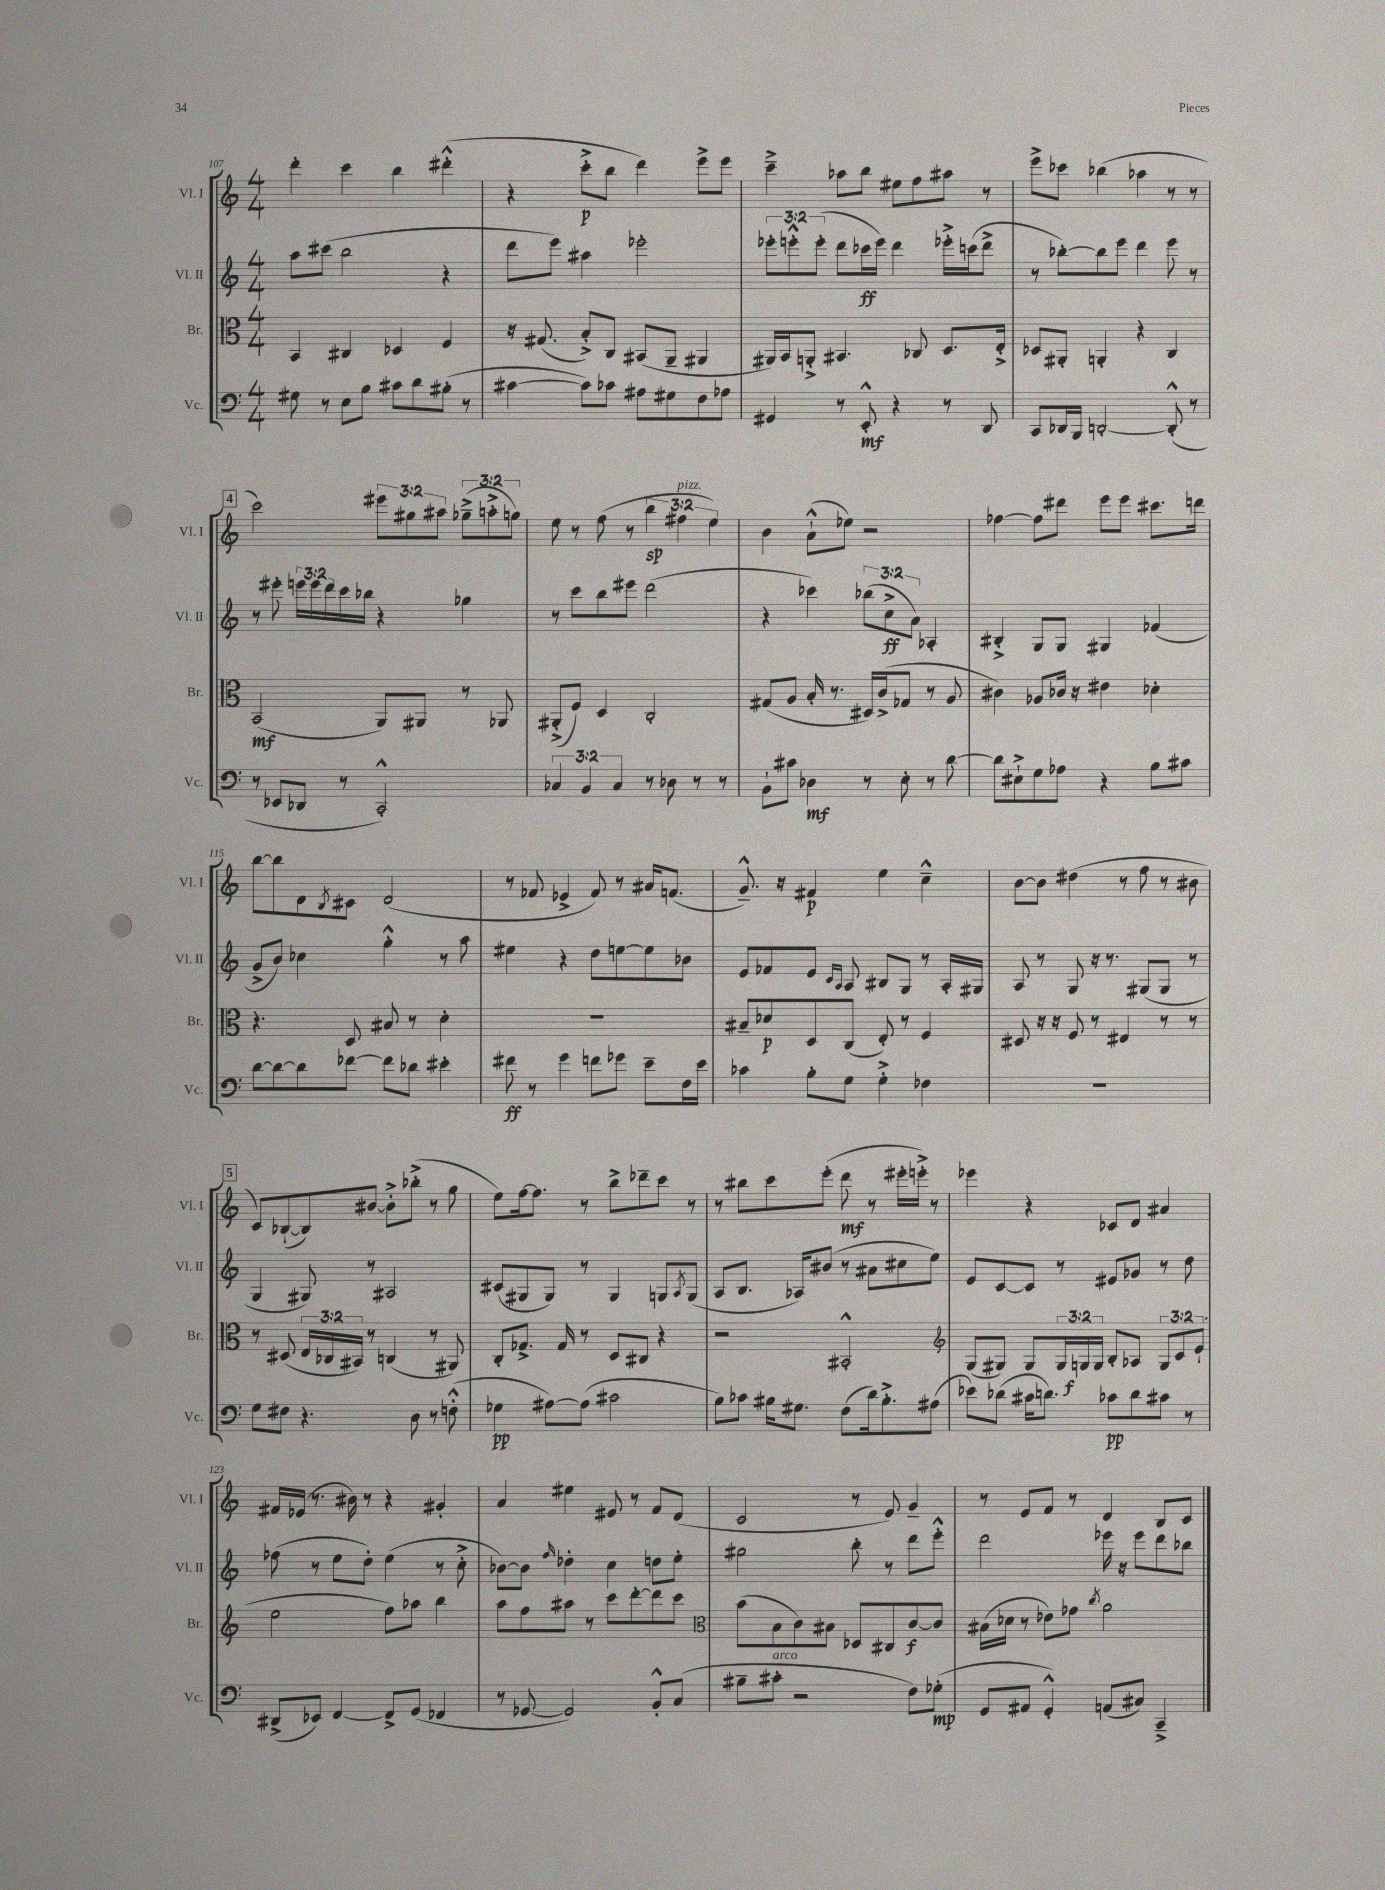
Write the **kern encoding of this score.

**kern	**kern	**kern	**kern
*staff4	*staff3	*staff2	*staff1
*clefF4	*clefC3	*clefG2	*clefG2
*k[]	*k[]	*k[]	*k[]
*M4/4	*M4/4	*M4/4	*M4/4
8G#\	4BB/	8aa\L	4ddd'\
8r	.	(8ccc#\J	.
8E\L	4C#/	2bb\	4ccc\
8B\J	.	.	.
8c#\L	4D-/	.	4bb\
8d\	.	.	.
(8B#'\J	4F/	4r	(4ddd#'^^\
8r	.	.	.
=	=	=	=
[4c#\	16r	8ddd\L	4r
.	(8.G#/	.	.
.	.	8eee\J)	.
8c#\]L)	8B'^/L)	4aa#\	8ccc'^\L
8c-\J	8C/J	.	8bb\J
8A#\L	(8BB#/L	2eee-'\	4ddd\)
8G#\	8AA~/J	.	.
8F\	4AA#/	.	8eee^\L
8A-\J	.	.	8eee\J
=	=	=	=
4GG#/	16AA#/LL)	12eee-'\L	4ccc~^\
.	16BB/J	.	.
.	.	12eee'^^\	.
.	8AA'^/J	.	.
.	.	(12eee'\J	.
8r	4.BB#/	8ddd\L	8aa-\L
8EE'^^/	.	16ccc-\L	8bb\J
.	.	16eee\JJ)	.
4r	.	4ddd\	8ee#\L
.	8C-/	.	8ff\
8r	8.D/L	16eee-'^\LL	8aa#\J
.	.	(16ccc\J	.
8DD/	.	8ddd^\J	8r
.	16E'^/Jk	.	.
=	=	=	=
8CC/L	8D-/L	8r	8eee^\L
16DD-/L	8AA#'/J	[8bb-'\L)	8ccc-\J
16BBB/JJ	.	.	.
[2DD'/	4AA'/	8bb-\]	(4bb-\
.	.	8eee\J	.
.	4r	4ddd\	4aa-\
(8DD'^^/]	4C/	8eee\	8r
8r	.	8r	8r
=	=	=	=
8r	(2BB/	8r	2ccc\)
8EE-/L	.	8eee#'\	.
8DD-/J	.	24eee\LL	.
.	.	24eee\	.
.	.	24ddd\	.
8r	.	16ccc\	.
.	.	16bb-\JJ	.
2CC'^^/)	8AA/L)	4r	12eee#\L
.	.	.	12gg#\
.	8AA#/J	.	.
.	.	.	12aa#\J
.	8r	4gg-\	(12gg-~^\L
.	.	.	12aa'^\
.	8AA-/	.	.
.	.	.	12gg\J)
=	=	=	=
6C-/	(8AA#'^/L	8r	8ee\
.	8F/J)	8ccc\L	8r
6BB/	.	.	.
.	4D/	8bb\	(8ff\
6C-/	.	.	.
.	.	8eee#\J	8r
8r	2C'/	(2ddd\	6bb\
8D-\	.	.	.
.	.	.	6ff#\
8r	.	.	.
.	.	.	6ee\)
8r	.	.	.
=	=	=	=
8BB`\L	(8G#/L	4r	4b\
8c#\J	8A/J	.	.
4D-\	16B'/	4ccc-\)	(8a`^^\L
.	8.r	.	.
.	.	.	8ee-\J)
8r	16D#/LL)	(12bb-\L	2r
.	(16c^/J	.	.
.	.	12cc^\	.
8E'\	8G-/J	.	.
.	.	12a\J)	.
8r	8r	4A-'/	.
[8d\	8A/	.	.
=	=	=	=
8d\]L	4c#\)	4B#'^/	[4ff-\
8E#`^\	.	.	.
8G\	8A-/L	8G/L	8ff-\]L
8A-\J	16c-/Jk	8G/J	8ddd#\J
.	16r	.	.
4r	4e#\	4G#/	8eee\L
.	.	.	8eee\J
8B\L	4d-'\	(4f-/	8.ccc#\L
8c#\J	.	.	.
.	.	.	16ddd\Jk
=	=	=	=
[8d\L	4.r	8g^/L	[8bb\L
8d\_	.	8b/J)	8bb\]
8d\]	.	4cc-\	8d\
.	.	.	8qB/
[8f-\J	8D/	.	8c#\J
8f-\]L	8B#/	4gg'^^\	(2d/
8d-\J	8r	.	.
4e#'\	4d'\	8r	.
.	.	8aa\	.
=	=	=	=
8f#\	1r	4ee#\	8r
8r	.	.	8f-/
4g\	.	4r	4e-^/
8f\L	.	8dd\L	8f-/)
8g-\J	.	[8ee\	8r
8e~\L	.	8ee\]	16a#/LK
.	.	.	(8.f/J
16F\L	.	8b-\J	.
16e\JJ	.	.	.
=	=	=	=
4c-\	8B#~/L	8e/L	8.g~^^/)
.	8d-/	8f-/	.
.	.	.	16r
8B'\L	8D/	8e/J	4f#/
.	.	16qqc/LL	.
.	.	16qqA/JJ	.
8G\J	(8C/J	8A/	.
4G'^\	8E'/)	8B#/L	4ee\
.	8r	8G/J	.
4F-\	4F/	8r	4cc~^^\
.	.	16A'/LL	.
.	.	16G#/JJ	.
=	=	=	=
1r	8D#/	8A/	[8b\L
.	16r	8r	8b\]J
.	16r	.	.
.	8F/	8G/	(4dd#\
.	8r	16r	.
.	.	8.r	.
.	4E#/	.	8r
.	.	(8G#/L	8ff\
.	8r	8G#/J	8r
.	8r	8r	8b#\
=	=	=	=
8G\L	8r	4G/	8c/L)
8F#\J	(8D#/	.	([8B-`/
4.r	24E/LL	8G#/)	8B-/])
.	24C-/	.	.
.	24BB#/JJ)	.	.
.	8r	8r	[8b#/J
.	(4C/	2A#/	8b#'^\]L
8D\	.	.	(8bb-'^\J
8r	8r	.	8r
(8F'^^\	8AA#/)	.	8gg\
=	=	=	=
4G-\	8C'/L	(8c#/L	8ee\L)
.	8.G-^/J	8G#/	[16ff\k
.	.	.	8.ff\]J
[8A#\L)	.	8G#/J)	.
.	16G-/	.	.
(8A#\]J	8r	8r	8r
2c#\	8D/L	4G#/	8bb^\L
.	8C#/J	.	8ddd-~\
.	4r	8G/L	8ccc\J
.	.	8qA/	.
.	.	(8G/J	8r
=	=	=	=
8B\L)	2r	8A/L	8r
8c-\J	.	8.B/J	8bb#\L
16B#\LK	.	.	8ccc\
8.G#\J	.	16A-/LK)	.
.	.	(8b#/J	(8eee'\J
(8F\L	2BB#'^^/	8r	8ddd\
16d\k)	.	8a#\L	8r
8.B#'^\	.	.	.
.	.	8cc#\	16eee#'\LL
.	.	.	16eee'^\JJ)
(8A#\J	.	8ee\J)	8r
=	=	=	=
*	*clefG2	*	*
8e-\L)	(8G/L	8e/L	4eee-\
(8d-\J	8G#/J)	[8c/	.
16c#\LK	8G#/L	8c/]J	4r
8.d\J)	.	.	.
.	24G#/L	8r	.
.	24G/	.	.
.	24G/JJ	.	.
8c-\L	8B'/L	8e#/L	8c-/L
8d\	8A-/J	8g-/J	8d/J
8c#\J	12G/L	8r	4a#/
.	12c/	.	.
8r	.	8dd\	.
.	(12e`/J	.	.
=	=	=	=
(8DD#^/L	2ee\	(8ff-\	16f#/LL
.	.	.	(16e-/JJ
8EE-/J)	.	8r	8.r
[4FF/	.	8ee\L	.
.	.	.	16b#\)
.	.	8dd'\J)	8r
8FF^/]L	8ff\L)	(4ee\	4r
(8GG/J	8aa-\J	.	.
4FF-/	4bb\	8r	4g#'/
.	.	8cc'^\	.
=	=	=	=
8r	8aa\L	[8b-\L)	4a/
[8GG-/	8ff\	8b-\]J	.
.	.	16qqff/	.
2GG-/])	8aa#\J	4dd-'\	4ee#\
.	8r	.	.
.	8ccc\L	4cc\	8e#/
.	[8ddd'\	.	8r
8BB'^^/L	8ddd\]	8dd\L	8f/L
(8C/J	8ccc\J	8ee'\J	(8d/J
=	=	=	=
*	*clefC3	*	*
8B#~\L	(8b\L	2gg#\	2c/
8c#'\J	8B\	.	.
2r	8c\)	.	.
.	8B#\J	.	.
.	8D-/L	8bb'\	8r
.	8C#/	8r	8e/)
8F\L)	[8c/	8ddd\L	4g~/
(8G-'\J	8c/]J	8eee'^^\J	.
=	=	=	=
8GG/L	(16B#\LL	2ddd\	8r
.	16d-\JJ	.	.
8AA#/J	8r	.	8e/L
4GG'^^/)	8e-\L)	.	8f/J
.	8g-\J	.	8r
.	8qcc/	.	.
(8AA/L	2a\	16eee-\	4d/
.	.	16r	.
8C#/J)	.	8eee-\L	.
4CC~^/	.	8ddd\	8B/L
.	.	8bb-\J	8c/J
==	==	==	==
*-	*-	*-	*-
